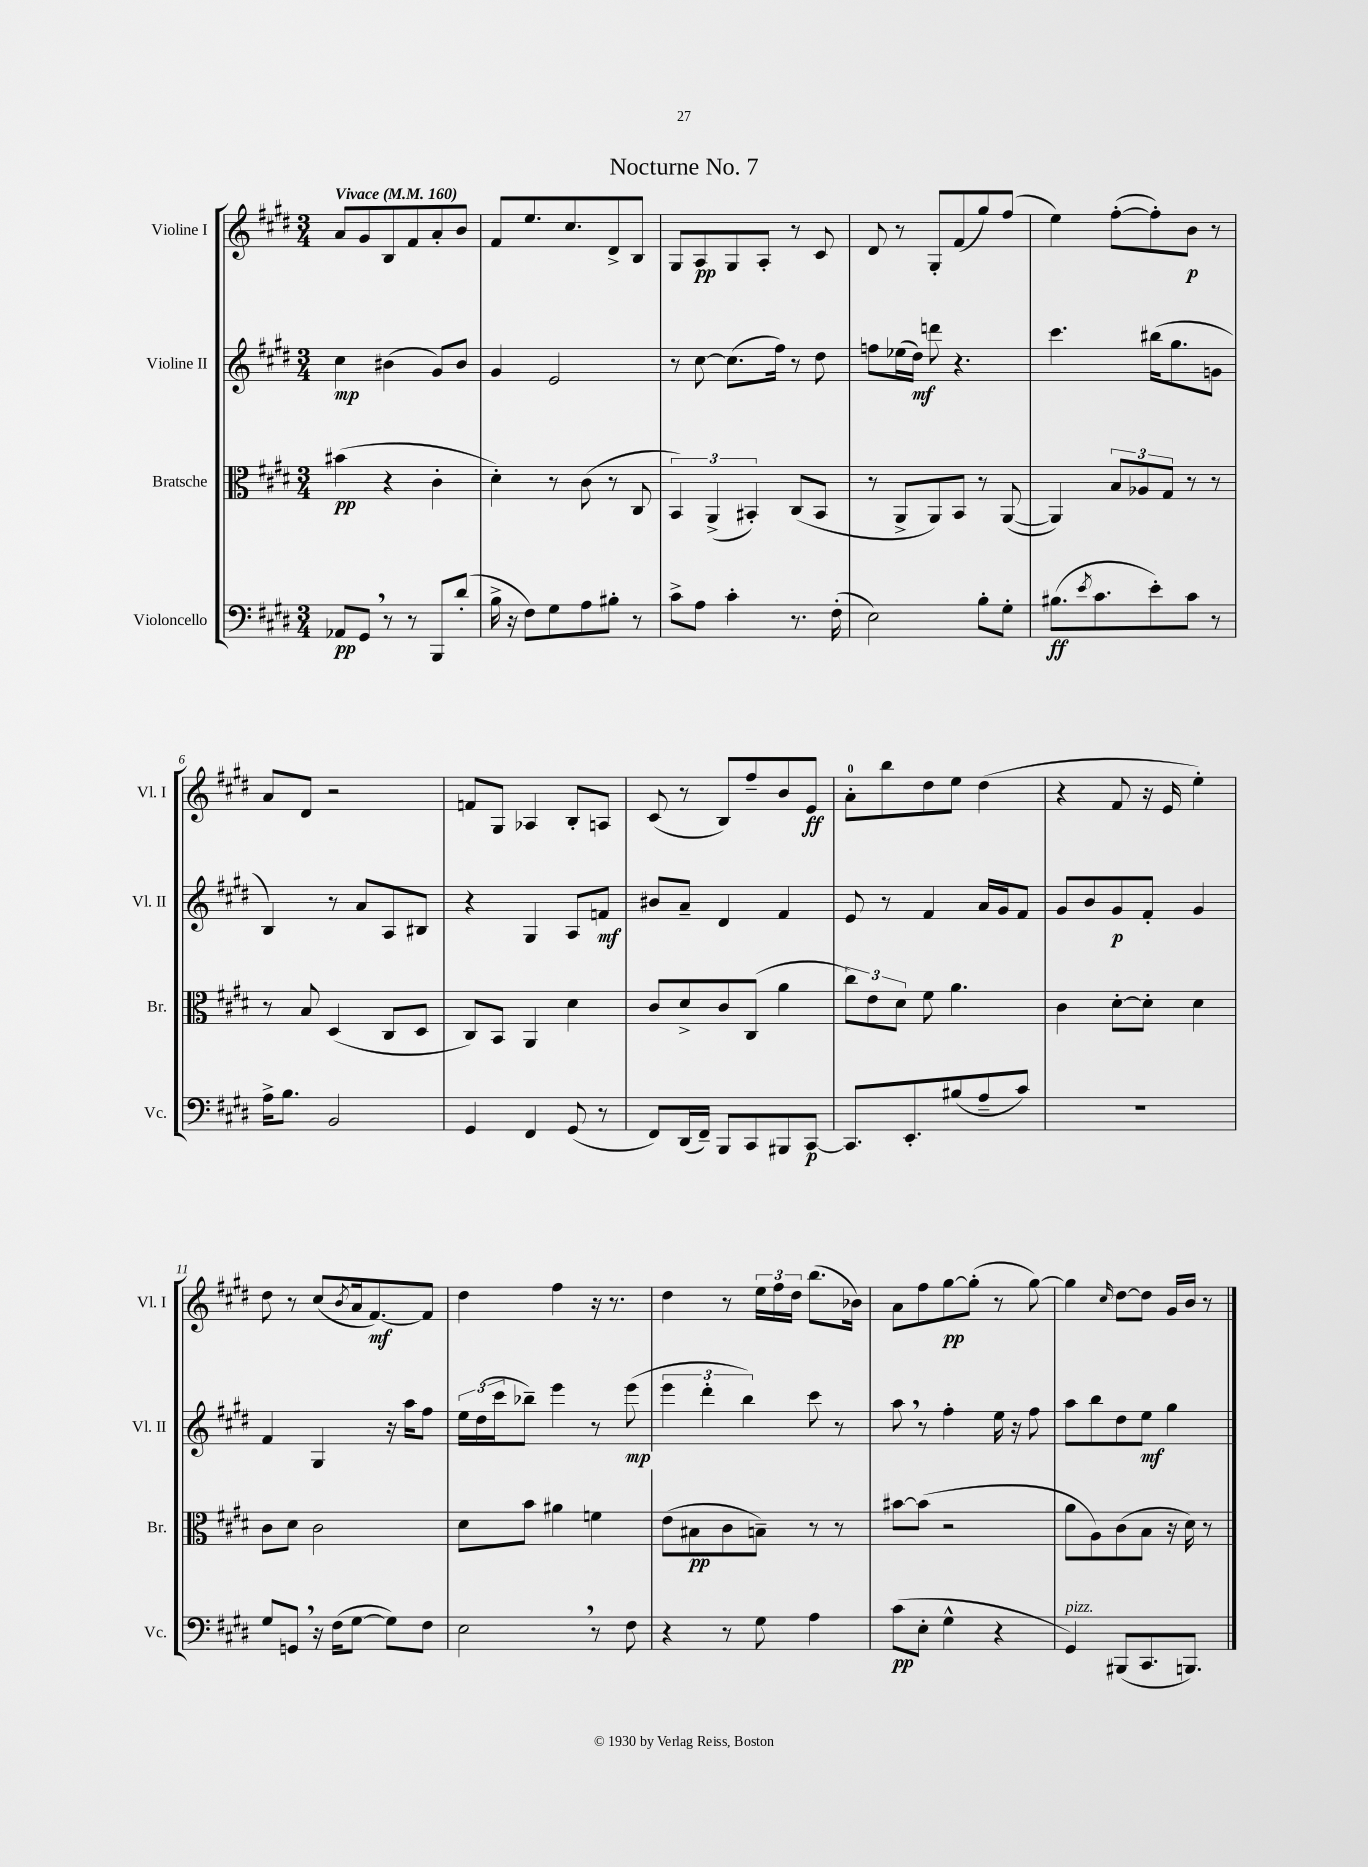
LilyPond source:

\header { title = "Nocturne No. 7" }
<<
\new StaffGroup <<
\new Staff = "s0" \with { instrumentName = "Violine I" shortInstrumentName = "Vl. I" } {
    \clef treble \key e \major \numericTimeSignature \time 3/4 \tempo "Vivace" 4 = 160
    a'8 gis'8 b8 fis'8 a'8-. b'8 |
    fis'8 e''8. cis''8. dis'8-> b8 |
    gis8 a8\pp gis8 a8-. r8 cis'8 |
    dis'8 r8 gis8-. fis'8( gis''8) fis''8( |
    e''4) fis''8~-.( fis''8-.) b'8\p r8 |
    a'8 dis'8 r2 |
    f'8 gis8 aes4 b8-. a8 |
    cis'8( r8 b8) fis''8-- b'8 e'8\ff |
    a'8-0-. b''8 dis''8 e''8 dis''4( |
    r4 fis'8 r16 e'16 e''4-.) |
    dis''8 r8 cis''8( \acciaccatura { b'8 } a'16 fis'8.~\mf) fis'8 |
    dis''4 fis''4 r16 r8. |
    dis''4 r8 \tuplet 3/2 { e''16 fis''16 dis''16 } b''8.( bes'16) |
    a'8 fis''8 gis''8~\pp gis''8-.( r8 gis''8~) |
    gis''4 \grace { cis''16 } dis''8~ dis''8 gis'16 b'16 r8 \bar "|." |
}
\new Staff = "s1" \with { instrumentName = "Violine II" shortInstrumentName = "Vl. II" } {
    \clef treble \key e \major \numericTimeSignature \time 3/4
    cis''4\mp bis'4( gis'8) bis'8 |
    gis'4 e'2 |
    r8 cis''8~ cis''8.( fis''16) r8 dis''8 |
    f''8 ees''16( dis''16\mf) d'''8 r4. |
    cis'''4. bis''16( gis''8. g'8 |
    b4) r8 a'8 a8 bis8 |
    r4 gis4 a8 f'8\mf |
    bis'8 a'8-- dis'4 fis'4 |
    e'8 r8 fis'4 a'16 gis'16 fis'8 |
    gis'8 b'8 gis'8\p fis'8-. gis'4 |
    fis'4 gis4 r16 a''16 fis''8 |
    \tuplet 3/2 { e''16 dis''16( cis'''16 } bes''8--) e'''4 r8 e'''8\mp( |
    \tuplet 3/2 { e'''4 dis'''4-. b''4) } cis'''8 r8 |
    a''8 \breathe r8 fis''4-. e''16 r16 fis''8 |
    a''8 b''8 dis''8 e''8\mf gis''4 \bar "|." |
}
\new Staff = "s2" \with { instrumentName = "Bratsche" shortInstrumentName = "Br." } {
    \clef alto \key e \major \numericTimeSignature \time 3/4
    bis'4\pp( r4 cis'4-. |
    dis'4-.) r8 cis'8( r8 cis8 |
    \tuplet 3/2 { b,4) a,4->( bis,4-.) } cis8( bis,8 |
    r8 a,8-> a,8) b,8 r8 a,8~( |
    a,4) \tuplet 3/2 { b8 aes8 gis8 } r8 r8 |
    r8 b8 dis4( cis8 dis8 |
    cis8) b,8 a,4 dis'4 |
    cis'8 dis'8-> cis'8 cis8( a'4 |
    \tuplet 3/2 { cis''8) e'8 dis'8 } fis'8 a'4. |
    cis'4 dis'8~-. dis'8-. dis'4 |
    cis'8 dis'8 cis'2 |
    dis'8 b'8 ais'4 f'4 |
    e'8( bis8\pp cis'8 b8--) r8 r8 |
    bis'8~ bis'8( r2 |
    a'8 a8) cis'8( b8 r16 dis'16) r8 \bar "|." |
}
\new Staff = "s3" \with { instrumentName = "Violoncello" shortInstrumentName = "Vc." } {
    \clef bass \key e \major \numericTimeSignature \time 3/4
    aes,8\pp gis,8 \breathe r8 r8 b,,8 dis'8-.( |
    b16-> r16 fis8) gis8 a8 bis8-. r8 |
    cis'8-> a8 cis'4-. r8. fis16-.( |
    e2) b8-. gis8-. |
    bis8.\ff( \acciaccatura { e'8 } cis'8. e'8-.) cis'8 r8 |
    a16-> b8. b,2 |
    gis,4 fis,4 gis,8( r8 |
    fis,8) dis,16( fis,16--) b,,8 cis,8 bis,,8 cis,8~\p |
    cis,8. e,8.-. bis8( a8-- cis'8) |
    R2. |
    gis8 g,8 \breathe r16 fis16( gis8~ gis8) fis8 |
    e2 \breathe r8 fis8 |
    r4 r8 gis8 a4 |
    cis'8\pp( e8-. gis4-^ r4 |
    gis,4^\markup { \italic "pizz." }) bis,,8( cis,8. b,,8.) \bar "|." |
}
>>
>>
